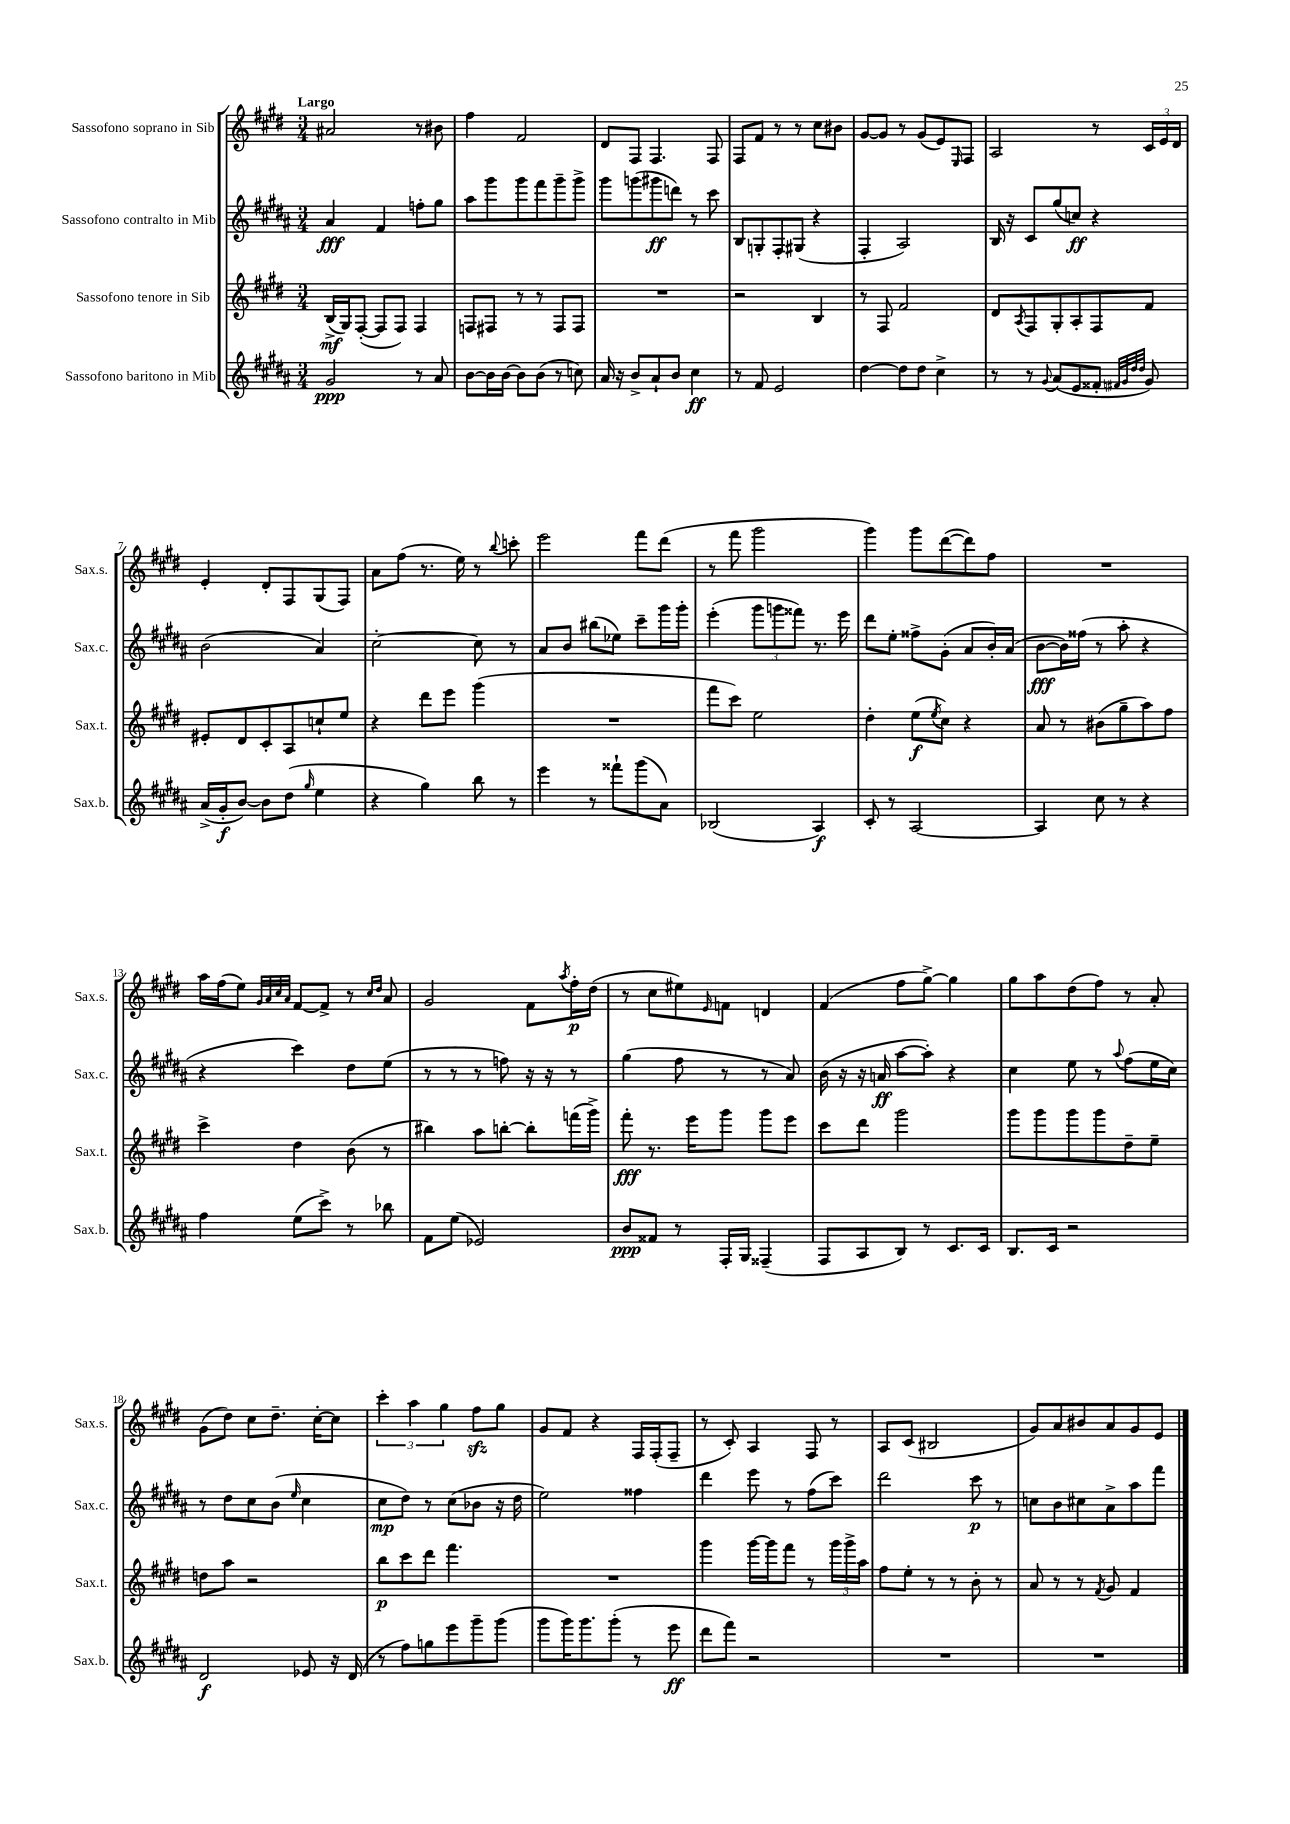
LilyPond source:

<<
\new StaffGroup <<
\new Staff = "s0" \with { instrumentName = "Sassofono soprano in Sib" shortInstrumentName = "Sax.s." } {
    \clef treble \key e \major \numericTimeSignature \time 3/4 \tempo "Largo"
    ais'2 r8 bis'8 |
    fis''4 fis'2 |
    dis'8 fis8 fis4. fis8 |
    fis8 fis'8 r8 r8 cis''8 bis'8 |
    gis'8~ gis'8 r8 gis'8( e'8) \grace { e16 } fis8 |
    a2 r8 \tuplet 3/2 { cis'16 e'16 dis'16 } |
    e'4-. dis'8-. fis8 gis8( fis8) |
    a'8 fis''8( r8. e''16) r8 \appoggiatura { b''8 } c'''8-. |
    e'''2 fis'''8 dis'''8( |
    r8 fis'''8 gis'''2 |
    gis'''4) gis'''8 dis'''8~( dis'''8) fis''8 |
    R2. |
    a''16 fis''16( e''8) \grace { gis'32 a'32 cis''32 a'32 } fis'8~ fis'8-> r8 \grace { cis''16 dis''16 } a'8 |
    gis'2 fis'8 \acciaccatura { a''8 } fis''16-.\p dis''16( |
    r8 cis''8 eis''8) \grace { e'16 } f'8 d'4 |
    fis'4( fis''8 gis''8~->) gis''4 |
    gis''8 a''8 dis''8( fis''8) r8 a'8-. |
    gis'8( dis''8) cis''8 dis''8.-- cis''16~-. cis''8 |
    \tuplet 3/2 { cis'''4-. a''4 gis''4 } fis''8\sfz gis''8 |
    gis'8 fis'8 r4 fis16 fis16-.( fis8-- |
    r8 cis'8-.) a4 fis8 r8 |
    a8 cis'8( bis2 |
    gis'8) a'8 bis'8 a'8 gis'8 e'8 \bar "|." |
}
\new Staff = "s1" \with { instrumentName = "Sassofono contralto in Mib" shortInstrumentName = "Sax.c." } {
    \clef treble \key b \major \numericTimeSignature \time 3/4
    ais'4\fff fis'4 f''8-. gis''8 |
    ais''8 gis'''8 gis'''8 fis'''8 gis'''8-- gis'''8-> |
    gis'''8 g'''8( gis'''8\ff d'''8) r8 cis'''8 |
    b8 g8-. fis8-. gis8( r4 |
    fis4-. ais2) |
    b16 r16 cis'8 gis''8( c''8\ff) r4 |
    b'2( ais'4) |
    cis''2~-. cis''8 r8 |
    ais'8 b'8 bis''8( ees''8) cis'''8-- gis'''16 gis'''16-. |
    e'''4-.( \tuplet 3/2 { gis'''8 g'''8 fisis'''8) } r8. e'''16 |
    dis'''8 e''8-. fisis''8-> gis'8-.( ais'8 b'16-.) ais'16( |
    b'8~\fff b'16) fisis''16( r8 ais''8-. r4 |
    r4 cis'''4) dis''8 e''8( |
    r8 r8 r8 f''8) r16 r16 r8 |
    gis''4( fis''8 r8 r8 ais'8) |
    b'16( r16 r16 a'16\ff ais''8~ ais''8-.) r4 |
    cis''4 e''8 r8 \appoggiatura { ais''8 } fis''8( e''16 cis''16) |
    r8 dis''8 cis''8 b'8( \grace { e''16 } cis''4 |
    cis''8\mp dis''8) r8 cis''8( bes'8 r16 dis''16 |
    e''2) fisis''4 |
    dis'''4 e'''8 r8 fis''8( cis'''8) |
    dis'''2 cis'''8\p r8 |
    c''8 b'8 cis''8 ais'8-> ais''8 fis'''8 \bar "|." |
}
\new Staff = "s2" \with { instrumentName = "Sassofono tenore in Sib" shortInstrumentName = "Sax.t." } {
    \clef treble \key e \major \numericTimeSignature \time 3/4
    b16->\mf( gis16) fis8~-.( fis8 fis8) fis4 |
    f8 fis8 r8 r8 fis8 fis8 |
    R2. |
    r2 b4 |
    r8 fis8 fis'2 |
    dis'8 \acciaccatura { a8 } fis8 gis8-. a8-. fis8 fis'8 |
    eis'8-. dis'8 cis'8-. a8 c''8-! e''8 |
    r4 dis'''8 e'''8 gis'''4( |
    R2. |
    fis'''8 cis'''8) e''2 |
    dis''4-. e''8\f( \acciaccatura { e''8 } cis''8) r4 |
    a'8 r8 bis'8( gis''8-- a''8) fis''8 |
    cis'''4-> dis''4 b'8( r8 |
    bis''4) a''8 b''8~-. b''8-. f'''16( gis'''16->) |
    fis'''8-.\fff r8. e'''16 gis'''8 gis'''8 e'''8 |
    cis'''8 dis'''8 gis'''2 |
    gis'''8 gis'''8 gis'''8 gis'''8 dis''8-- e''8-- |
    d''8 a''8 r2 |
    b''8\p cis'''8 dis'''8 fis'''4. |
    R2. |
    gis'''4 gis'''16~ gis'''16 fis'''8 r8 \tuplet 3/2 { gis'''16 gis'''16-> a''16 } |
    fis''8 e''8-. r8 r8 b'8-. r8 |
    a'8 r8 r8 \acciaccatura { fis'8 } gis'8 fis'4 \bar "|." |
}
\new Staff = "s3" \with { instrumentName = "Sassofono baritono in Mib" shortInstrumentName = "Sax.b." } {
    \clef treble \key b \major \numericTimeSignature \time 3/4
    gis'2\ppp r8 ais'8 |
    b'8~ b'16 b'16~ b'8 b'8( r8 c''8) |
    ais'16 r16 b'8-> ais'8-! b'8 cis''4\ff |
    r8 fis'8 e'2 |
    dis''4~ dis''8 dis''8 cis''4-> |
    r8 r8 \appoggiatura { gis'8 } ais'8( e'8 fisis'8-. \grace { fis'32 gis'32 dis''32 dis''32 } gis'8) |
    ais'16->( gis'16-.\f b'8~) b'8 dis''8( \grace { gis''16 } e''4 |
    r4 gis''4) b''8 r8 |
    e'''4 r8 fisis'''8-! gis'''8( ais'8) |
    bes2( ais4\f) |
    cis'8-. r8 ais2~ |
    ais4 cis''8 r8 r4 |
    fis''4 e''8( cis'''8->) r8 bes''8 |
    fis'8 e''8( ees'2) |
    b'8\ppp fisis'8 r8 fis16-. gis16 fisis4--( |
    fis8 ais8 b8) r8 cis'8. cis'16 |
    b8. cis'16 r2 |
    dis'2\f ees'8 r16 dis'16( |
    r8 fis''8) g''8 e'''8 gis'''8-- gis'''8( |
    gis'''8 gis'''16) gis'''8. gis'''8-.( r8 e'''8\ff |
    dis'''8 fis'''8) r2 |
    R2. |
    R2. \bar "|." |
}
>>
>>
